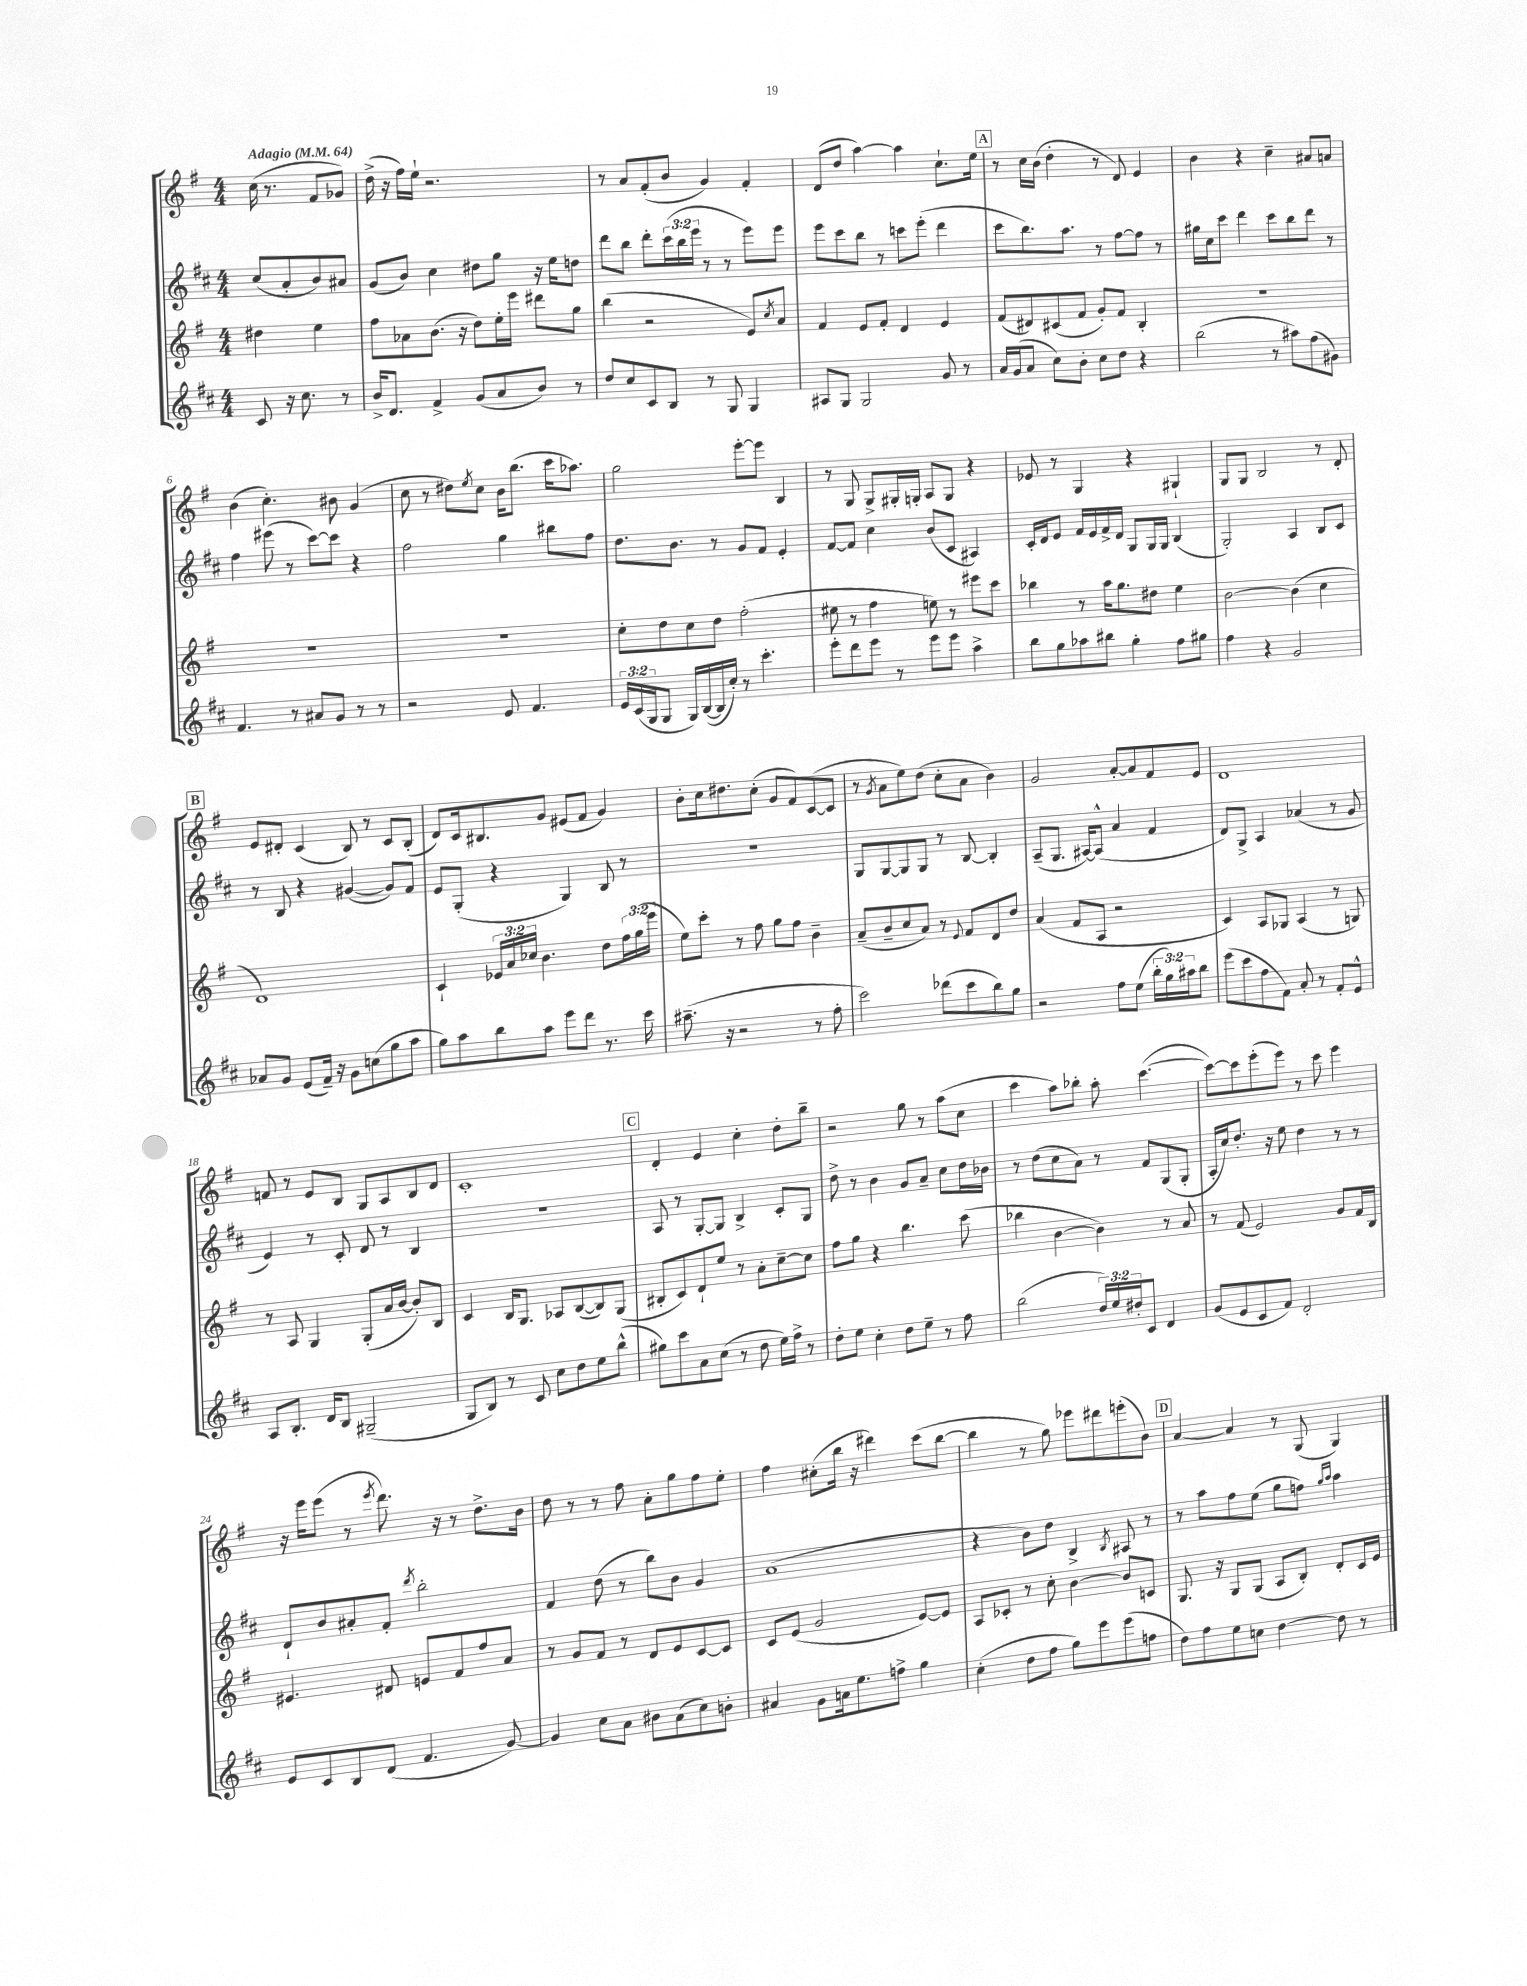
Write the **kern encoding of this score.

**kern	**kern	**kern	**kern
*staff4	*staff3	*staff2	*staff1
*clefG2	*clefG2	*clefG2	*clefG2
*k[f#c#]	*k[f#]	*k[f#c#]	*k[f#]
*M4/4	*M4/4	*M4/4	*M4/4
*MM64	*MM64	*MM64	*MM64
8c#	4dd#	(8cc#	(16cc
.	.	.	8.r
16r	.	8a'	.
8.cc#	.	.	.
.	4ee	8b)	8f#
8r	.	8a#	8g-)
=	=	=	=
16b^	8ff#	(8g	(16dd^
8.d	.	.	16r
.	8a-	8b)	16ff#)
.	.	.	16ee`
4f#^	(8.b	4cc#	2.r
.	16r	.	.
(8g	8dd)	8dd#	.
8a	16ee'	8gg	.
.	16eee	.	.
8b)	8ddd#	16r	.
.	.	16ee	.
8r	8gg	8dd	.
=	=	=	=
8dd	(4bb	8ddd	8r
8cc#	.	8bb	8a
8c#	2r	8ddd'	(8f#'
8B	.	(24ccc#	8b
.	.	24bb	.
.	.	24eee	.
8r	.	8r	4g)
8G	.	8r	.
4G	8e)	8eee)	4f#'
.	8qcc	.	.
.	8a	8eee	.
=	=	=	=
8A#	4f#	8eee	(8d
8G	.	8ccc#	8dd
2G	8e	8bb	[4aa)
.	8f#'	8r	.
.	4d	8ccc	4aa]
.	.	(8eee'	.
8g	4e	4ddd	8.cc`
8r	.	.	.
.	.	.	16ee
=	=	=	=
16a	(8f#	8ccc#	8r
(16g	.	.	.
8a	8d#)	8.bb)	16cc
.	.	.	(16b
8cc#)	(8c#	.	4dd'
.	.	8.aa	.
8b'	8f#	.	.
8cc#	8g')	8r	8r
8dd	8f#	[8ff#	8d)
4r	4B'	8ff#]	4e
.	.	8r	.
=	=	=	=
(2bb	1r	16gg#	4b
.	.	16cc#	.
.	.	8ccc#	.
.	.	4ddd	4r
8r	.	8ccc#	4cc~
8aa#)	.	8bb	.
(8ff#	.	8ddd	8a#
8g#)	.	8r	8a
=	=	=	=
4.f#	1r	4ff#	(4b
.	.	(8eee#	4.cc')
8r	.	8r	.
8a#	.	[8ccc#)	.
8g	.	8ccc#]	8b#
8r	.	4r	(4g
8r	.	.	.
=	=	=	=
2r	1r	2ff#	8cc
.	.	.	8r
.	.	.	8dd#)
.	.	.	8qee
.	.	.	8cc
8e	.	4gg	16b
.	.	.	(8.bb
4.f#	.	.	.
.	.	8bb#	16ccc
.	.	.	8.aa-)
.	.	8ff#	.
=	=	=	=
24e	8cc'	8.dd	2gg
(24c#	.	.	.
24G	.	.	.
8G	8dd	.	.
.	.	8.b	.
16G)	8cc	.	.
([16B	.	.	.
16B]	8dd	8r	.
16cc#')	.	.	.
8r	(2ff#'	8g	[8eee'
4.ccc#'	.	8f#	8eee]
.	.	4e'	4B
=	=	=	=
8eee'	8ee#	[8f#	8r
8ddd	8r	8f#]	8G
8eee	4ff#	4cc#	8G^
8r	.	.	16G#'
.	.	.	16G'
8eee	8ee)	(8b	8A
8eee	8r	8c#	8G
4aa^	8eee#	4A#)	4r
.	8ccc	.	.
=	=	=	=
8bb	4bb-	16c#'	8e-
.	.	16d	.
8gg	.	8e	8r
8aa-	8r	16f#	4G
.	.	16e	.
8bb#	16aa	16f#^	.
.	8.gg	16d	.
4gg'	.	8G	4r
.	8dd#	16G	.
.	.	16G	.
8ff#	4ee	(4B	4G#`
8gg#	.	.	.
=	=	=	=
4ff#	[2b	2G')	8G
.	.	.	8G
4r	.	.	2B
2g	(4b]	4A	.
.	4cc	8B	8r
.	.	8c#	8d'
=	=	=	=
8a-	1d)	8r	8e
8g	.	8B	8d#'
(8e	.	4r	(4c
16f#~)	.	.	.
16r	.	.	.
8g	.	([4g#	8B)
(8cc	.	.	8r
8gg	.	8g#])	8c
8aa	.	8f#	(8B'
=	=	=	=
8gg)	4c`	8e	8d)
8aa	.	(8G'	16c
.	.	.	8.B#
8bb	24e-	4r	.
.	24a	.	.
.	24cc-	.	.
8aa	4.b	.	8g
8eee	.	4G)	(8e#
8ddd	.	.	8f#
8.r	8dd	8B	4g)
.	24ff#	8r	.
.	(24gg	.	.
16ccc#	.	.	.
.	24eee	.	.
=	=	=	=
(8.aa#~	8ee)	1r	8b'
.	8ccc'	.	16cc
16r	.	.	8.dd#
2r	8r	.	.
.	8ff#	.	(8cc'
.	8gg	.	8g
.	8ff#	.	8f#)
8r	4b~	.	([8c
8ff#'	.	.	8c]
=	=	=	=
2ccc#)	(8a~	8G	8r
.	.	.	8qg
.	8b~	[8G	8a
.	8cc	8G]	8ee)
.	8a)	8G	(8dd
(8ddd-	8r	8r	8cc'
.	8qqe	.	.
8ccc#	8f#	[8B	8a
8bb)	8d	4B']	4b)
8gg	8dd	.	.
=	=	=	=
2r	(4a	(8A~	2g
.	.	8.G	.
.	8f#	.	.
.	.	[16A#)	.
.	8A	(8A#^^]	.
8ff#	2r	4a	[8a'
(8ee	.	.	8a]
24bb'	.	4f#	8f#
24gg)	.	.	.
24aa#	.	.	.
8bb	.	.	8e
=	=	=	=
(8eee	4c)	8d)	1d
8ccc#	.	8G^	.
8ff#	8A	4A	.
8f#)	8G-	.	.
8a'	(4A	(4a-	.
8r	.	.	.
8f#'	8r	8r	.
8e^^	8G)	8g	.
=	=	=	=
8A	8r	4e)	8f
8.B'	8A	.	8r
.	4G	8r	8e
16d	.	.	.
8B	.	8c#'	8B
(2G#~	(8G'	8d	8G
.	16a	8r	8A
.	[16b	.	.
.	8b'])	4B	8B
.	8B	.	8d
=	=	=	=
8G	4c	1r	1c'
8B)	.	.	.
8r	16B	.	.
.	8.G	.	.
8c#	.	.	.
8cc#	8A-	.	.
8dd	([8B	.	.
8ee	8B])	.	.
(8bb^^	(8G	.	.
=	=	=	=
8gg#)	8B#'	8A	4d'
8ccc#	8c)	8r	.
8a	8d`	[8G'	4e
(8cc#	8ee	8G]	.
8r	8r	4B^	4cc'
8dd	8a'	.	.
16ee)	[8cc~	8c#'	8dd'
16ff#^	.	.	.
8r	8cc]	8G	8bb~
=	=	=	=
8dd'	8ff#	8dd^	2r
8ee	8gg	8r	.
4cc#'	4r	4b	.
8dd	4.bb	8g	8gg
8ee~	.	8a~	8r
8r	.	8cc#	(8aa
8ff#	(8ccc	16dd	8cc
.	.	16b-	.
=	=	=	=
(2bb	4bb-	8r	4ccc
.	.	(8dd	.
.	[4b	8cc#	8aa)
.	.	8a)	8bb-'
24dd)	4b])	8r	8aa'
24ee	.	.	.
24dd#'	.	.	.
8c#	.	8f#	([4.ccc
4d	8r	(8G	.
.	8a	8G'	.
=	=	=	=
(8g	8r	16A'	8ccc_)
.	.	16cc#)	.
8e	(8f#	8.dd'	8ccc]
8c#	2e)	.	(8eee'
.	.	16r	.
8f#)	.	8ee	8eee)
2d'	.	4dd	8r
.	.	.	8ccc
.	8g	8r	4eee
.	16f#	8r	.
.	16B	.	.
=	=	=	=
8e	4.e#	8d`	16r
.	.	.	16eee
8c#	.	8b	(8eee
8B	.	8a#'	8r
.	.	.	8qeee
(8d	8d#	8f#'	8.ddd)
.	.	8qddd	.
4.f#	8e	2bb'	.
.	.	.	16r
.	8f#	.	8r
.	8ff#	.	8.dd^
[8g)	8a	.	.
.	.	.	16b
=	=	=	=
4g]	8r	4f#	8dd
.	8g	.	8r
8cc#	8f#	(8dd	8r
8a	8r	8r	8ff#
8b#	8d	8bb)	8a'
(8a	8e	8b	8gg
8cc#)	[8c	4g	8ff#
8b'	8c]	.	8ee'
=	=	=	=
4a#	8c	(1a	4ff#
.	(8e	.	.
8g	2g	.	(8cc#'
16a	.	.	16bb
8.ee	.	.	16r
.	.	.	4ddd#)
8ff^	.	.	.
4gg	[8e)	.	(8ccc
.	8e]	.	[8bb
=	=	=	=
(4cc#'	8A	4r	4bb]
.	8c-'	.	.
8dd	8r	8b)	8r
8ff#	8cc'	8dd	8gg)
8gg)	[4b	4B^	8eee-
8eee	.	.	8ddd#
.	.	8qB	.
(8eee	8b]	8A#	(8eee'
8ff	8c	8r	8b)
=	=	=	=
8dd)	8.G	8r	[4a
8ff#	.	8aa	.
.	16r	.	.
8ee	8G	8ff#	4a]
8cc	(8G	(8ee	.
[4dd	8A	8gg	8r
.	8B')	8ff)	(8G
.	.	16qqgg	.
.	.	16qqaa	.
8dd]	8d'	4aa	4G)
8r	16c	.	.
.	16e	.	.
==	==	==	==
*-	*-	*-	*-
